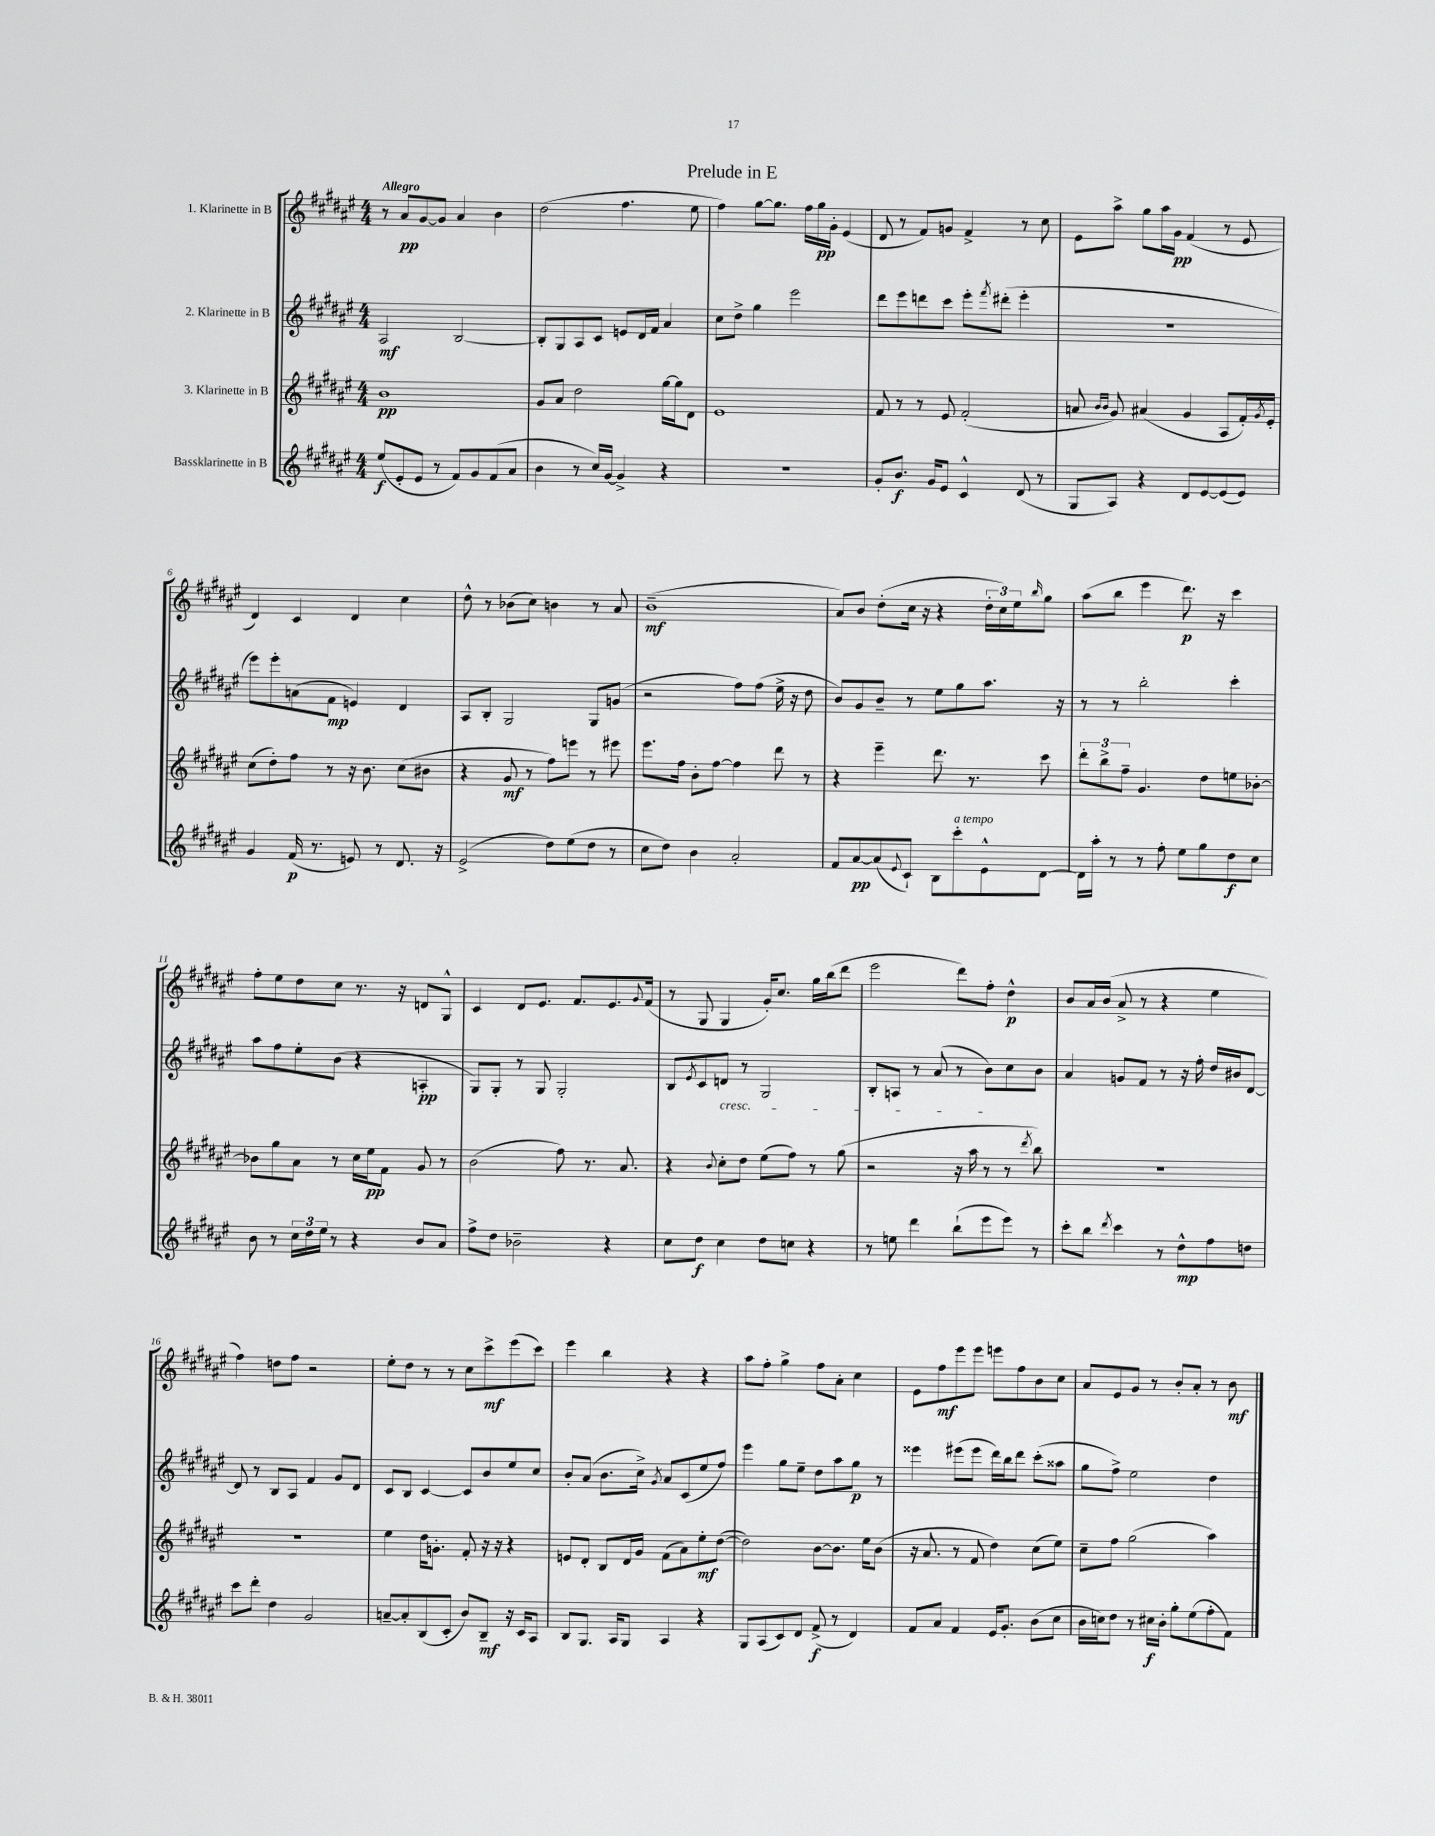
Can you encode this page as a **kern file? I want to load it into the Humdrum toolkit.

**kern	**kern	**kern	**kern
*staff4	*staff3	*staff2	*staff1
*clefG2	*clefG2	*clefG2	*clefG2
*k[f#c#g#d#a#e#]	*k[f#c#g#d#a#e#]	*k[f#c#g#d#a#e#]	*k[f#c#g#d#a#e#]
*M4/4	*M4/4	*M4/4	*M4/4
(8ee#	1b	2A#	8r
8e#'	.	.	8a#
8e#	.	.	[8g#
8r	.	.	8g#]
8f#)	.	[2B	4a#
8g#	.	.	.
(8f#	.	.	4b
8a#	.	.	.
=	=	=	=
4b	8g#	8B']	(2dd#
.	8a#	8G#	.
8r	2dd#	8A#	.
16cc#)	.	8c#	.
[16g#	.	.	.
4g#^]	.	8e	4.ff#
.	.	16d#	.
.	.	16f#	.
4r	[16gg#	4a#	.
.	16gg#]	.	.
.	8d#	.	8ee#
=	=	=	=
1r	1e#	8cc#	4ff#)
.	.	8dd#^	.
.	.	4gg#	[8gg#
.	.	.	8.gg#]
.	.	2eee#	.
.	.	.	16ff#
.	.	.	16gg#
.	.	.	16g#'
.	.	.	(4e#
=	=	=	=
8g#'	8f#	8ddd#	8d#
8.b	8r	8eee#	8r
.	8r	8ddd	8f#)
16g#	.	.	.
8e#	8e#	8ccc#	8g
4c#^^	(2f#'	8eee#'	4f#^
.	.	8qfff#	.
.	.	(8ddd#'	.
(8d#	.	4eee#'	8r
8r	.	.	8cc#
=	=	=	=
8G#	8a	1r	8e#
.	16qqb	.	.
.	16qqb	.	.
8A#)	8g#)	.	8aa#^
4r	(4a#	.	8gg#
.	.	.	16aa#
.	.	.	16g#
8d#	4g#	.	(4f#
[8e#	.	.	.
(8e#]	8A#	.	8r
8e#)	16f#')	.	8e#
.	8qg#	.	.
.	16e#'	.	.
=	=	=	=
4g#	(8cc#	8eee#)	4d#)
.	8dd#')	8eee#'	.
(16f#	8ff#	(8a	4c#
8.r	.	.	.
.	8r	8f#	.
8e)	16r	4e)	4d#
.	8.b	.	.
8r	.	.	.
8.d#	(8cc#	4d#	4cc#
.	8b#	.	.
16r	.	.	.
=	=	=	=
(2e#^	4r	8A#	8dd#^^
.	.	8B'	8r
.	8g#	2G#	(8b-
.	8r	.	8cc#)
8dd#)	8ff#)	.	4b
(8ee#	8eee	.	.
8dd#	8r	8G#	8r
8r	8eee#	(8g	8a#
=	=	=	=
8cc#	8.eee#	2r	(1b~
8dd#)	.	.	.
.	16ff#	.	.
4b	8b'	.	.
.	[8ff#	.	.
2a#'	4ff#]	8ff#)	.
.	.	(8ff#	.
.	8ddd#	16ee#^	.
.	.	16r	.
.	8r	8dd#	.
=	=	=	=
8f#	4r	8b)	8a#)
[8a#	.	8g#	8b
(8a#]	4eee#~	8b~	(8dd#'
8qqe#	.	.	.
8c#`)	.	8r	16cc#
.	.	.	16r
8B	8.ddd#	8ee#	4r
8ccc#'	.	8gg#	.
.	8.r	.	.
8e#^^	.	8.aa#	24dd#'
.	.	.	24cc#)
.	.	.	24ee#
.	.	.	16qqbb
[8d#	8ccc#	.	8gg#
.	.	16r	.
=	=	=	=
16d#]	12ddd#'	8r	(8aa#
16aa#'	.	.	.
.	12bb^	.	.
8r	.	8r	8bb
.	12ff#~	.	.
8r	4.g#	2bb'	4eee#
8ff#'	.	.	.
8ee#	.	.	8.ddd#)
8gg#	8dd#	.	.
.	.	.	16r
8dd#	8ee	4ccc#'	4ccc#
8cc#	[8b-'	.	.
=	=	=	=
8b	8b-]	8aa#	8ff#'
8r	8gg#	8ff#	8ee#
24cc#	8a#	8ee#'	8dd#
24dd#	.	.	.
24ee#	.	.	.
8r	8r	(8b	8cc#
4r	16cc#	4r	8.r
.	16ee#	.	.
.	8f#	.	.
.	.	.	16r
8b	8g#	4A'	8d
8a#	8r	.	8G#^^
=	=	=	=
8ff#^	(2b	8G#)	4c#
8dd#	.	8G#'	.
2b-~	.	8r	8d#
.	.	8G#	8.e#
.	8ff#)	2G#'	.
.	.	.	8.f#
.	8.r	.	.
4r	.	.	8.e#
.	8.a#	.	.
.	.	.	8qqg#
.	.	.	(16f#
=	=	=	=
8cc#	4r	8B	8r
.	.	8qe#	.
8dd#	.	8c#	8G#
.	8qqb	.	.
4cc#	8cc#'	8d	4G#
.	8dd#	8r	.
8dd#	(8ee#	2G#	16g#')
.	.	.	8.cc#
8cc	8ff#)	.	.
4r	8r	.	16gg#
.	.	.	(16bb
.	(8gg#	.	8ddd#
=	=	=	=
8r	2r	8B'	2eee#
8ee	.	8A	.
4ddd#	.	8r	.
.	.	(8a#	.
(8bb`	16r	8r	8ddd#)
.	16aa#	.	.
8eee#	8r	8b)	8ff#'
8eee#)	8r	8cc#	4dd#^^
.	8qddd#	.	.
8r	8bb)	8b	.
=	=	=	=
8ccc#'	1r	4a#	8b
8bb	.	.	16a#
.	.	.	(16b
8qddd#	.	.	.
4ccc#	.	8g	8a#^
.	.	8f#	8r
8r	.	8r	4r
8dd#^^	.	16r	.
.	.	16ff#'	.
8ff#	.	16dd#	4ee#
.	.	16b#	.
8dd	.	[8d#	.
=	=	=	=
8ccc#	1r	8d#]	4ff#)
8ddd#'	.	8r	.
4dd#	.	8B	8dd
.	.	8A#	8ff#
2g#	.	4f#	2r
.	.	8g#	.
.	.	8d#	.
=	=	=	=
[8a~	4ee#	8c#	8ee#'
8a']	.	8B	8dd#
(8B	16dd#	[4c#	8r
.	8.g'	.	.
8c#'	.	.	8r
8b)	8f#'	8c#]	8cc#
8B~	16r	8b	8ccc#^
.	16r	.	.
16r	4r	8ee#	(8eee#
16c#	.	.	.
8A#	.	8cc#	8ccc#)
=	=	=	=
8B	8e	8b'	4eee#
8.G#	8d#'	(8a#	.
.	8B	8.b	4bb
16A#	.	.	.
8G#	16d#	.	.
.	16g#	16cc#^)	.
.	.	8qg#	.
4A#	(8f#	8a#	4r
.	8a#)	(8c#	.
4r	8ee#'	8ee#	4r
.	([8dd#	8ff#)	.
=	=	=	=
8G#	2dd#])	4eee#	8aa#
(8A#	.	.	8ff#'
8c#)	.	8gg#	4gg#^
8d#	.	8ee#~	.
(8f#^	[8b	8dd#	8ff#
8r	8.b]	8aa#	8a#'
4d#)	.	8gg#	4cc#
.	16ee#	.	.
.	(8b	8r	.
=	=	=	=
8f#	16r	4eee##	8e#
.	8.a#	.	.
8a#	.	.	8ff#
4f#	8r	(8eee#	8eee#
.	8f#	8eee#	8eee#
16e#	4dd#)	16ddd#)	8eee
8.g#'	.	16bb	.
.	.	8ddd#	8ff#
(8b	(8cc#	(8ccc#'	8b
8cc#	8ee#)	8aa##	8cc#
=	=	=	=
16b	8cc#~	8gg#	8a#
16cc)	.	.	.
8dd#	8ff#	8ff#^)	8e#
8r	(2gg#	2ee#	8g#
16cc#	.	.	8r
16b'	.	.	.
8gg#'	.	.	8b'
(8ee#	.	.	8a#'
8ff#'	4aa#)	4dd#	8r
8f#)	.	.	8b
==	==	==	==
*-	*-	*-	*-
